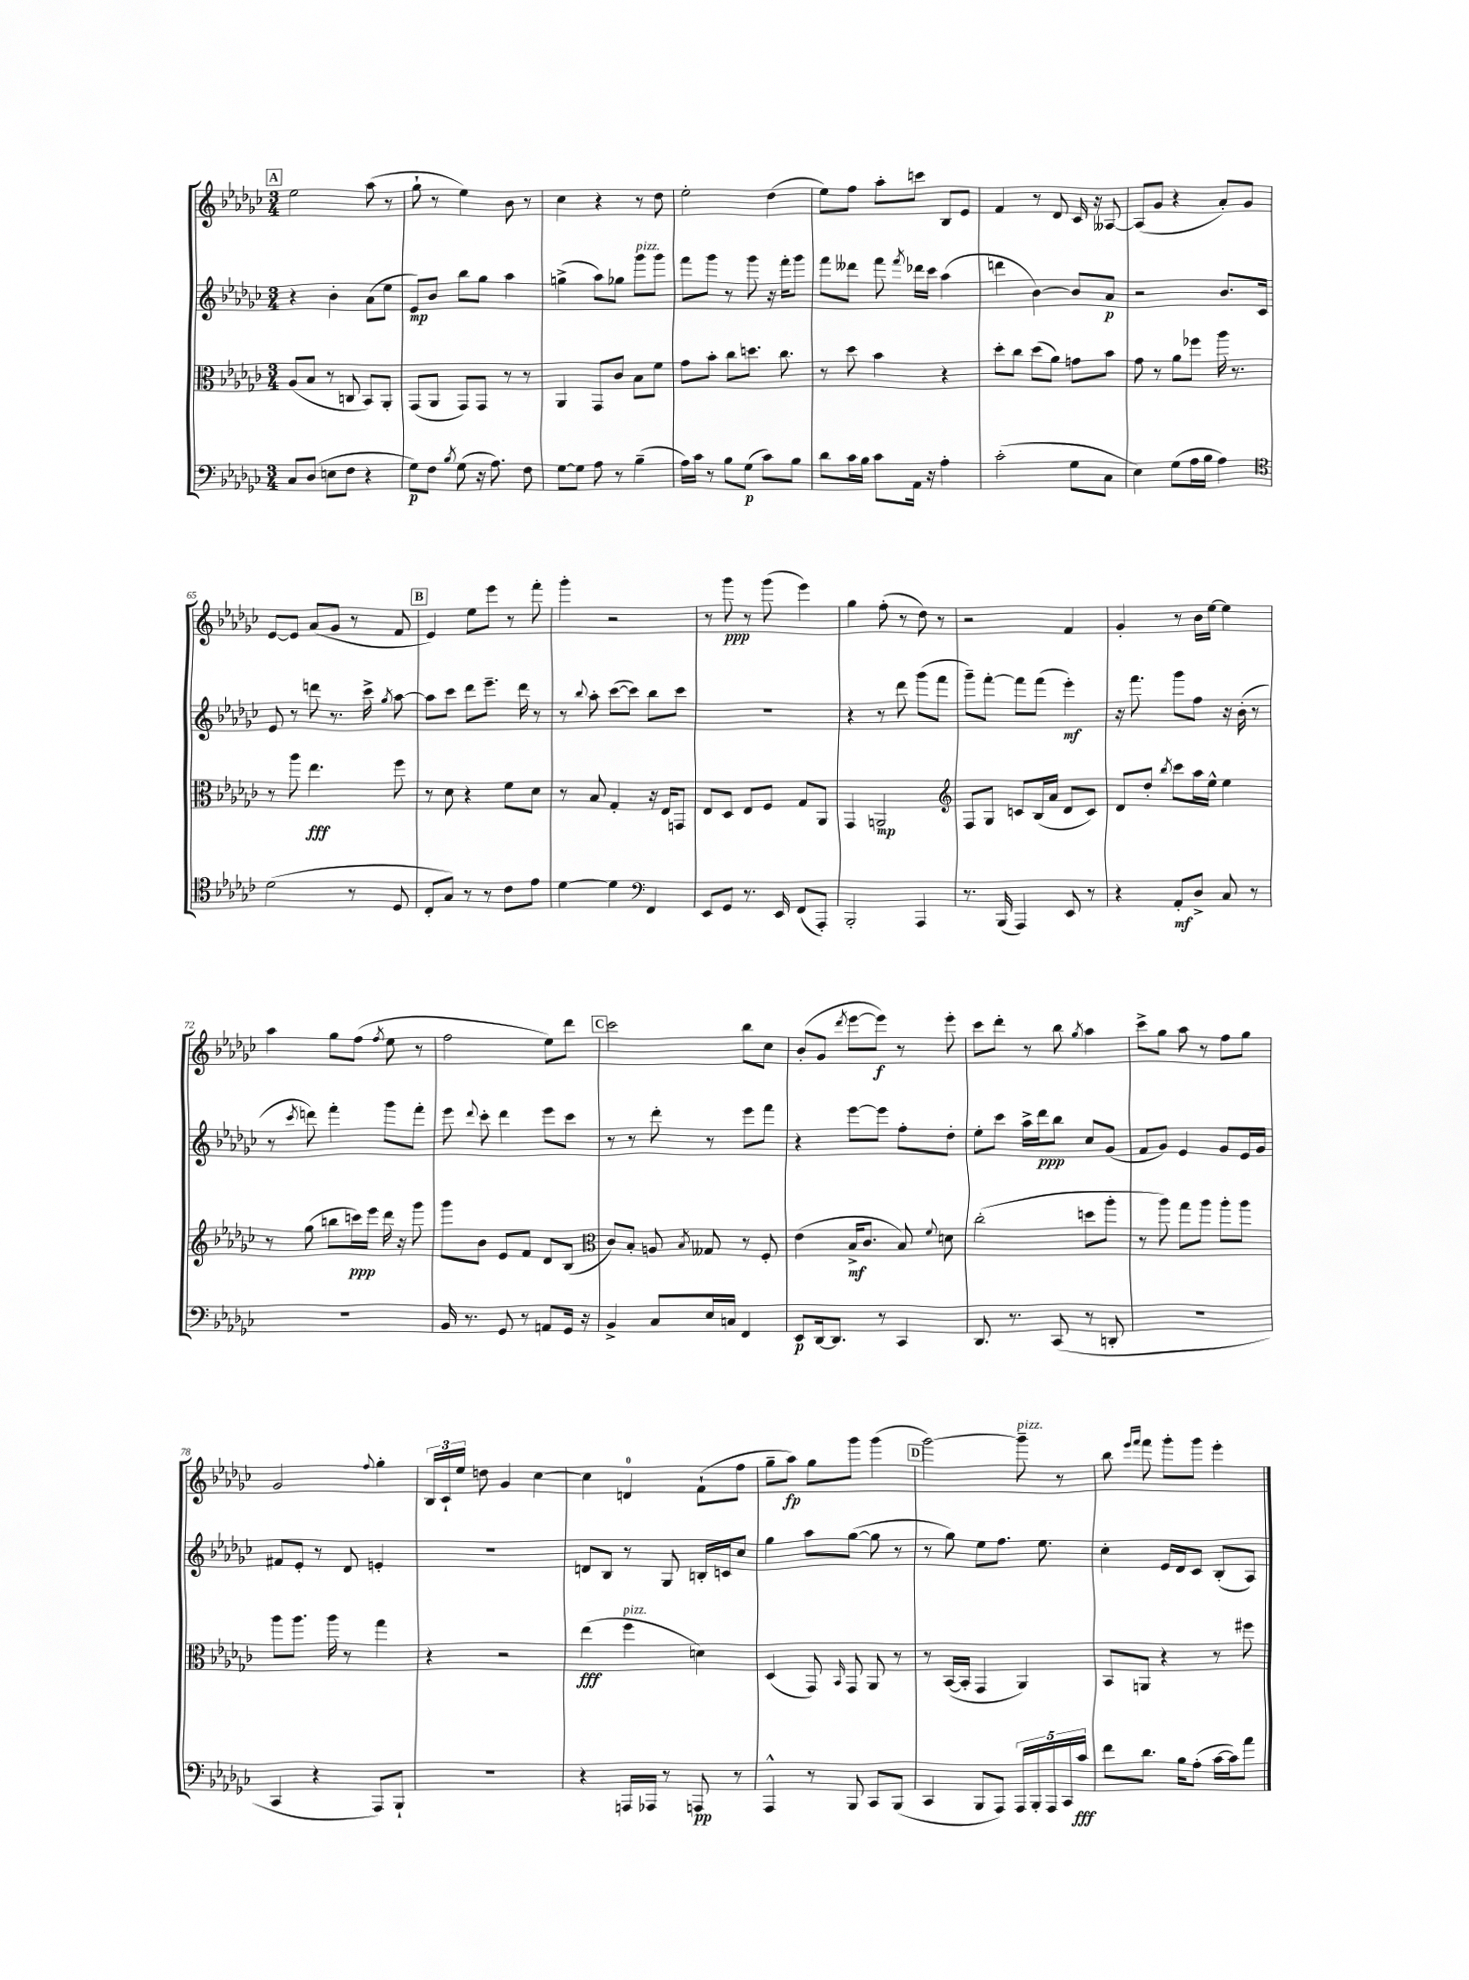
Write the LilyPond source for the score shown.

<<
\new StaffGroup <<
\new Staff = "s0" {
    \clef treble \key ges \major \numericTimeSignature \time 3/4
    \autoBeamOff \mark \markup { \box "A" } ees''2 aes''8( r8 |
    ges''8-! r8 ees''4) bes'8 r8 |
    ces''4 r4 r8 des''8 |
    ees''2-. des''4( |
    ees''8[) f''8] aes''8[-. c'''8] bes8[ ees'8] |
    f'4 r8 des'8 ces'16 r16 aeses8~ |
    aeses8[( ges'8] r4 aes'8[-.) ges'8] |
    ees'8[~ ees'8] aes'8[( ges'8] r8 f'8 |
    \mark \markup { \box "B" } ees'4) ees''8[ ees'''8] r8 f'''8-. |
    ges'''4-. r2 |
    r8 ges'''8\ppp r8 ges'''8( ees'''4) |
    ges''4 f''8-.( r8 des''8) r8 |
    r2 f'4 |
    ges'4-. r8 bes'16[ ees''16]~ ees''4 |
    aes''4 ges''8[ f''8]( \acciaccatura { f''8 } ees''8 r8 |
    f''2 ees''8[) des'''8] |
    \mark \markup { \box "C" } ces'''2 bes''8[ ces''8] |
    bes'8[-.( ges'8] \acciaccatura { des'''8 } ees'''8[~ ees'''8]\f) r8 ees'''8-. |
    ces'''8[ des'''8]-. r8 bes''8 \acciaccatura { ges''8 } aes''4 |
    ces'''8[-> ges''8] aes''8 r8 f''8[ ges''8] |
    ges'2 \appoggiatura { f''8 } ges''4-. |
    \tuplet 3/2 { bes16[ ces'16-! ees''16] } d''8 ges'4 ces''4~ |
    ces''4 d'4-0 f'8[-!( f''8] |
    ges''8[-- aes''8]\fp) ges''8[ ges'''8] ges'''4( |
    \mark \markup { \box "D" } ges'''2~) ges'''8--^\markup { \italic "pizz." } r8 |
    bes''8 \grace { ees'''16[ f'''16] } f'''8 ges'''8[-. ges'''8] ees'''4-. \bar "|." |
}
\new Staff = "s1" {
    \clef treble \key ges \major \numericTimeSignature \time 3/4
    \autoBeamOff \mark \markup { \box "A" } r4 bes'4-. aes'8[( ees''8] |
    ees'8[\mp) bes'8] bes''8[ ges''8] aes''4 |
    g''4->( aes''8[) ges''8] ges'''8[^\markup { \italic "pizz." } ges'''8] |
    f'''8[ ges'''8] r8 ges'''8 r16 f'''16[-. ges'''8] |
    f'''8[ deses'''8] f'''8 \acciaccatura { f'''8 } des'''16[ ces'''16] aes''4( |
    d'''4 bes'4~) bes'8[ aes'8]\p |
    r2 bes'8.[ ces'16] |
    ees'8 r8 d'''8 r8. ces'''16-> \acciaccatura { ges''8 } aes''8~ |
    \mark \markup { \box "B" } aes''8[ ces'''8] des'''8[ ees'''8.]-- des'''16 r8 |
    r8 \appoggiatura { bes''8 } aes''8-. ces'''8[~( ces'''8]) bes''8[ ces'''8] |
    R2. |
    r4 r8 des'''8 ges'''8[( f'''8] |
    ges'''8[--) f'''8]~-. f'''8[ f'''8]( ees'''4-.\mf) |
    r16 f'''8. ges'''8[ f''8] r16 bes'16-.( r8 |
    r8 \acciaccatura { ces'''8 } d'''8) f'''4-. ges'''8[ f'''8]-. |
    ees'''8 \appoggiatura { des'''8 } ces'''8-. des'''4 ees'''8[ ces'''8] |
    \mark \markup { \box "C" } r8 r8 des'''8-. r8 ees'''8[ f'''8] |
    r4 ees'''8[~ ees'''8] f''8[-. des''8]-. |
    ees''8[-. ces'''8] aes''16[-> des'''16\ppp bes''8] ces''8[ ges'8]( |
    f'8[ ges'8]) ees'4 ges'8[ ees'16 ges'16] |
    fis'8[ ees'8]-. r8 des'8 e'4-. |
    R2. |
    d'8[ bes8] r8 ges8 b16[-. c'16 ces''8] |
    ges''4 aes''8[ ges''8]~( ges''8 r8 |
    \mark \markup { \box "D" } r8 ges''8) ees''8[ f''8.] ees''8. |
    ces''4-. ees'16[ des'16 ces'8] bes8[-.( aes8]) \bar "|." |
}
\new Staff = "s2" {
    \clef alto \key ges \major \numericTimeSignature \time 3/4
    \autoBeamOff \mark \markup { \box "A" } aes8[( bes8] r8 c8 bes,8[) aes,8]-. |
    ges,8[( aes,8] ges,8[) ges,8] r8 r8 |
    aes,4 ges,8[ ces'8] bes8[ f'8] |
    ges'8[ bes'8]-. ces''8[ d''8.] ces''8. |
    r8 des''8 bes'4 r4 |
    des''8[-. ces''8] des''8[( aes'8]) g'8[ bes'8] |
    ges'8 r8 aes'8[ fes''8] aes''16 r8. |
    r8 aes''8 ees''4.\fff f''8 |
    \mark \markup { \box "B" } r8 des'8 r4 f'8[ des'8] |
    r8 bes8 ges4-. r16 ees16[ g,8] |
    ees8[ des8] ees8[ f8] ges8[ aes,8] |
    ges,4 a,2\mp |
    \clef treble f8[ ges8] c'8[ bes16( aes'16] des'8[ c'8]) |
    des'8[ des''8]-. \acciaccatura { bes''8 } ces'''8[ aes''16 ees''16]-^ ees''4 |
    r8 ges''8( b''8[ c'''16\ppp) ees'''16] des'''16 r16 ges'''8 |
    ges'''8[ bes'8] ees'8[ f'8] des'8[ bes8]( |
    \mark \markup { \box "C" } \clef alto ces'8[) bes8]-. a8 \acciaccatura { bes8 } geses8 r8 f8-. |
    ees'4( bes16[->\mf ces'8.] bes8) \appoggiatura { f'8 } d'8 |
    ces''2-.( d''8[ aes''8]-. |
    r8 aes''8) ges''8[ aes''8] aes''8[-. aes''8] |
    aes''8[ aes''8.] aes''16 r8 ges''4 |
    r4 r2 |
    ees''4\fff( f''4^\markup { \italic "pizz." } d'4) |
    des4( ges,8) \grace { bes,16 } ges,8 aes,8 r8 |
    \mark \markup { \box "D" } r8 bes,16[~( bes,16]-. ges,4 aes,4) |
    bes,8[ a,8] r4 r8 fis''8 \bar "|." |
}
\new Staff = "s3" {
    \clef bass \key ges \major \numericTimeSignature \time 3/4
    \autoBeamOff \mark \markup { \box "A" } ces8[ des8]( e8[ f8] r4 |
    ges8[\p) f8] \acciaccatura { bes8 } ges8( r16 aes8.) f8 |
    ges8[~ ges8] aes8 r8 bes4--( |
    aes16[) ces'16] r8 bes8[ ges8]\p( ces'8[) bes8] |
    des'8[ ces'16 bes16] ces'8[ aes,16] r16 aes4-. |
    ces'2-.( ges8[ ces8] |
    ees4) ges8[( aes16 bes16] aes4) |
    \clef tenor des'2( r8 des8 |
    \mark \markup { \box "B" } ces8[-. ges8]) r8 r8 ces'8[ ees'8] |
    des'4~ des'4 \clef bass f,4 |
    ees,8[ ges,8] r8. ees,16 f,8[( aes,,8]-.) |
    bes,,2-. aes,,4 |
    r8. bes,,16( aes,,4) ees,8 r8 |
    r4 aes,8[-.\mf des8]-> ces8 r8 |
    R2. |
    bes,16 r8. ges,8 r8 a,8[ ges,16] r16 |
    \mark \markup { \box "C" } bes,4-> ces8[ ees16 c16] f,4 |
    ees,8[\p des,16~ des,8.] r8 ces,4 |
    des,8. r8. ces,8( r8 d,8-. |
    R2. |
    ces,4 r4 aes,,8[) bes,,8]-! |
    R2. |
    r4 a,,16[ aes,,16] r8 a,,8\pp r8 |
    aes,,4-^ r8 bes,,8 ces,8[ bes,,8]( |
    \mark \markup { \box "D" } ces,4 bes,,8[ aes,,8]) \tuplet 5/4 { aes,,16[ bes,,16-. aes,,16 ces,16 ces'16]\fff } |
    f'8[ des'8.] bes16[ aes8]-.( ces'16[~ ces'16) aes'8] \bar "|." |
}
>>
>>
\layout { \context { \Score currentBarNumber = #58 } }
